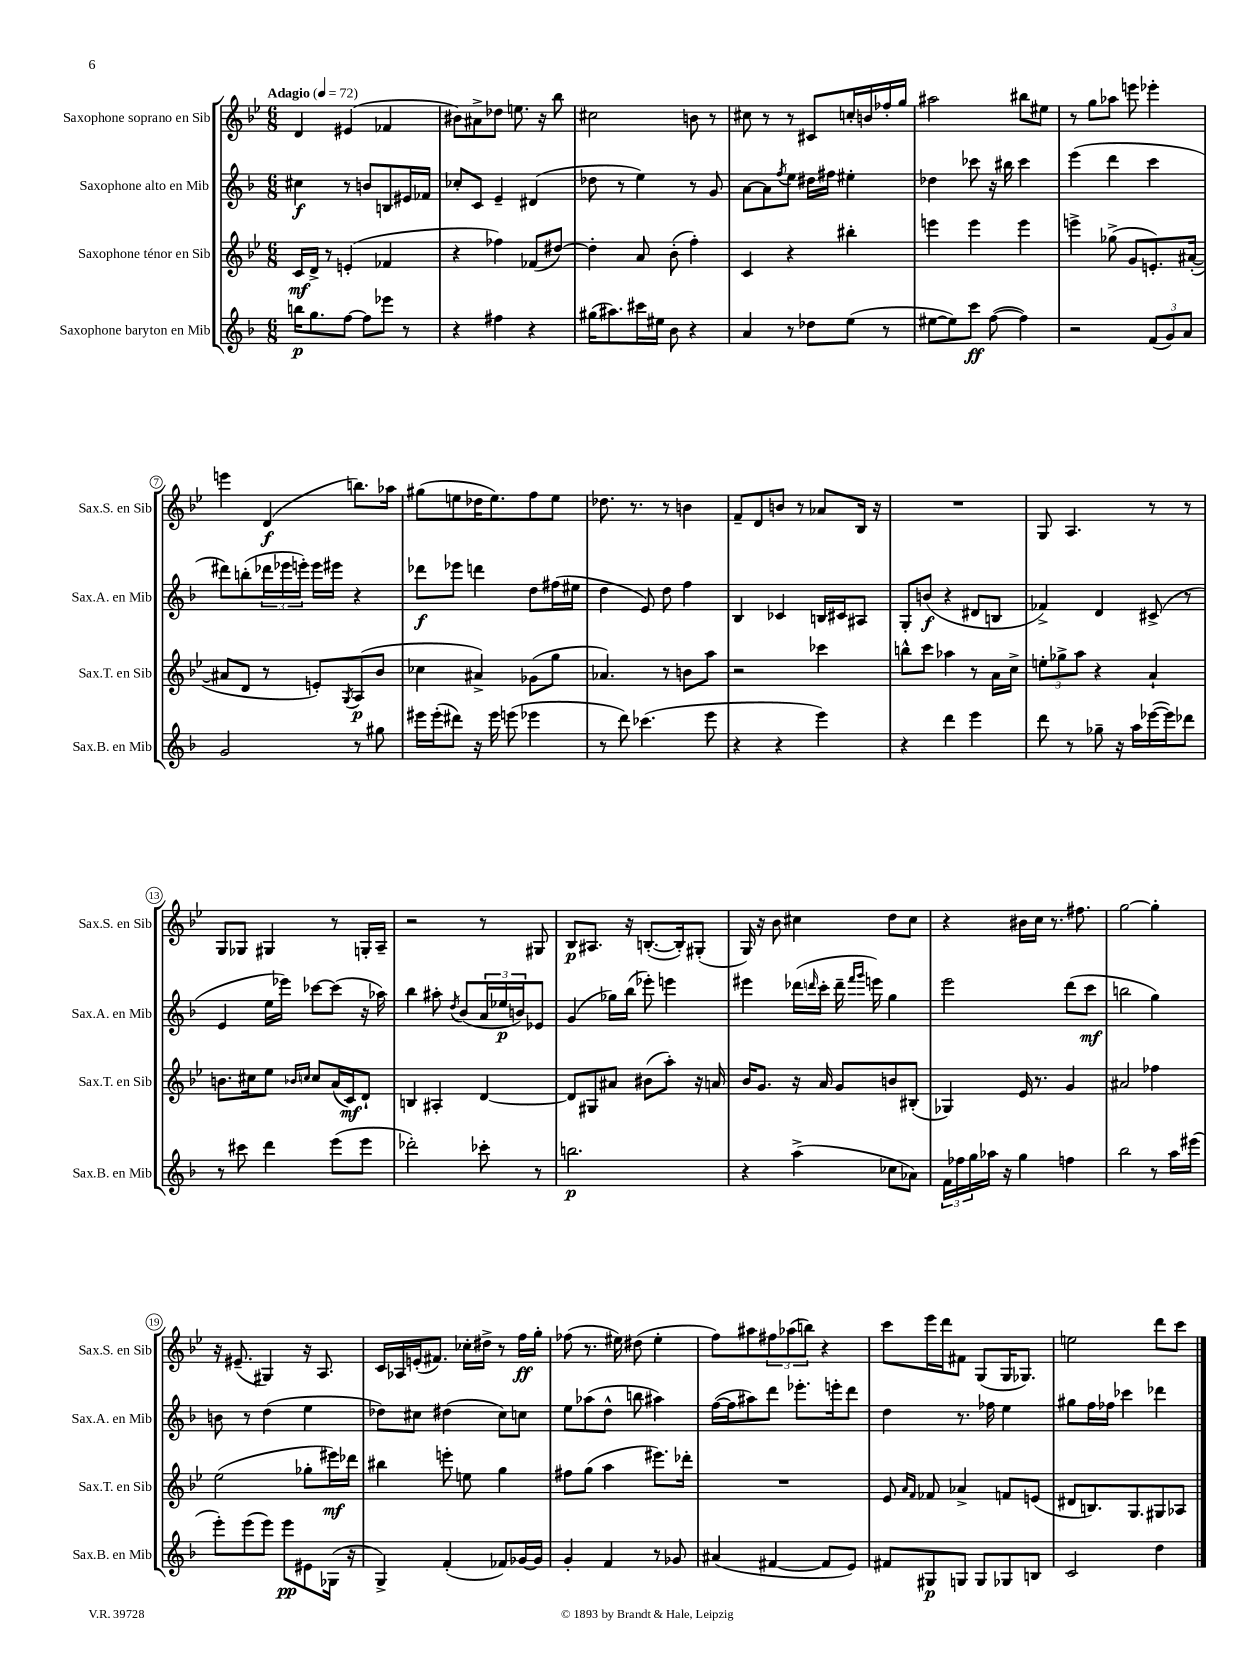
<<
\new StaffGroup <<
\new Staff = "s0" \with { instrumentName = "Saxophone soprano en Sib" shortInstrumentName = "Sax.S. en Sib" } {
    \clef treble \key bes \major \numericTimeSignature \time 6/8 \tempo "Adagio" 4 = 72
    d'4 eis'4( fes'4 |
    bis'8) ais'8-> des''8 e''8. r16 bes''8 |
    cis''2 b'8 r8 |
    cis''8 r8 r8 cis'8 c''16-. b'16 fes''16-. g''16 |
    ais''2 bis''8 eis''8 |
    r8 g''8 aes''8 e'''8 ees'''4-. |
    e'''4 d'4\f( b''8.) aes''16 |
    gis''8( e''8 des''16 e''8.) f''8 e''8 |
    des''8. r8. r8 b'4 |
    f'8-- d'8 b'8 r8 aes'8 bes16 r16 |
    R2. |
    g8 a4. r8 r8 |
    g8 ges8 gis4 r8 g16-. a16-- |
    r2 r8 gis8 |
    bes8\p ais8. r16 b8.~-.( b16-.) gis8-.( |
    g16) r16 bes'8 cis''4 d''8 cis''8 |
    r4 bis'16 c''16 r8. fis''8. |
    g''2~ g''4-. |
    r16 eis'8.--( gis4) r16 a8. |
    c'16 aes16 e'16-.( fis'8.) ces''16-. dis''16-> r8 f''16\ff g''16-. |
    fes''8( r8. eis''16) dis''8( eis''4-. |
    f''8) ais''8 \tuplet 3/2 { fis''8 aes''8( b''8) } r4 |
    c'''8 ees'''16 d'''16 fis'8 g8( g16 ges8.) |
    e''2 d'''8 c'''8 \bar "|." |
}
\new Staff = "s1" \with { instrumentName = "Saxophone alto en Mib" shortInstrumentName = "Sax.A. en Mib" } {
    \clef treble \key f \major \numericTimeSignature \time 6/8
    cis''4\f r8 b'8 b8 eis'16 fes'16 |
    ces''8-. c'8 e'4-- dis'4( |
    des''8 r8 e''4) r8 g'8 |
    a'8~ a'8 \acciaccatura { f''8 } e''8 dis''16 fis''16 eis''4-. |
    des''4 ces'''8 r16 bis''16 ces'''4 |
    e'''4( d'''4 c'''4 |
    dis'''8) b''8-.( \tuplet 3/2 { des'''16 ees'''16 e'''16-.) } e'''16 eis'''16 r4 |
    des'''8\f ees'''8 d'''4 d''8 fis''16( eis''16 |
    d''4 e'8) d''8 f''4 |
    bes4 ces'4 b16 cis'16 ais8 |
    g8-. b'8\f( r4 dis'8 b8 |
    fes'4->) d'4 cis'8->( r8 |
    e'4 e''16 ees'''16) ces'''8~ ces'''8( r16 aes''16) |
    bes''4 ais''8-. \acciaccatura { d''8 } bes'8( \tuplet 3/2 { a'16 ees''16\p b'16) } ees'8 |
    g'4( ges''16) bes''16( ees'''8-.) e'''4 |
    eis'''4 des'''16( \grace { d'''16 } c'''16-. d'''16-- \grace { f'''16 g'''16 } e'''16) g''4 |
    e'''2 d'''8( c'''8\mf |
    b''2 g''4) |
    b'8 r8 d''4( e''4 |
    des''8) cis''8 dis''4( cis''8) c''8 |
    e''8 aes''8( d''8-^ b''8 ais''4) |
    f''16~( f''16 ais''8) d'''8 ees'''8.-. e'''16-. d'''8 |
    d''4 r8. fes''16 e''4 |
    gis''8 f''16 fes''16 ces'''4 des'''4 \bar "|." |
}
\new Staff = "s2" \with { instrumentName = "Saxophone ténor en Sib" shortInstrumentName = "Sax.T. en Sib" } {
    \clef treble \key bes \major \numericTimeSignature \time 6/8
    c'16\mf d'16-> r8 e'4-.( fes'4 |
    r4 fes''4) fes'8( dis''8~) |
    dis''4-. a'8 bes'8-.( f''4-.) |
    c'4 r4 bis''4-. |
    e'''4 e'''4 e'''4 |
    e'''4-> ges''8->( g'8 e'8.-.) ais'16~-.( |
    ais'8 d'8 r8 e'8-.) \acciaccatura { g8 } a8\p( bes'8 |
    ces''4 ais'4->) ges'8( g''8 |
    aes'4.) r8 b'8 a''8 |
    r2 ces'''4 |
    b''8-^ c'''8 aes''4 r8 a'16 c''16-> |
    \tuplet 3/2 { e''8-. ges''8-> a''8 } r4 a'4-! |
    b'8. cis''16 ees''8 \grace { bes'16 c''16 } c''8 a'16( c'16\mf) d'8-! |
    b4 ais4-. d'4~ |
    d'8 gis8 ais'8 bis'8( a''8-.) r16 a'16 |
    bes'16 g'8. r16 a'16 g'8 b'8 bis8-.( |
    ges4) ees'16 r8. g'4 |
    ais'2 fes''4 |
    ees''2( ges''8-. eis'''16\mf) des'''16 |
    bis''4 e'''8-. e''8 g''4 |
    fis''8 g''8( a''4 eis'''8.) des'''16-. |
    R2. |
    ees'8 \grace { a'16 f'16 } fes'8 aes'4-> f'8 e'8( |
    dis'8 b8.) g8. gis8 aes8 \bar "|." |
}
\new Staff = "s3" \with { instrumentName = "Saxophone baryton en Mib" shortInstrumentName = "Sax.B. en Mib" } {
    \clef treble \key f \major \numericTimeSignature \time 6/8
    b''16\p g''8. f''8~ f''8 ees'''8 r8 |
    r4 fis''4 r4 |
    gis''16( ais''8.) cis'''16 eis''16 bes'8 r4 |
    a'4 r8 des''8 e''8( r8 |
    eis''8~ eis''8) c'''8\ff f''8~( f''4) |
    r2 \tuplet 3/2 { f'8( g'8) a'8 } |
    g'2 r8 gis''8 |
    eis'''16 eis'''16-.( dis'''8) r16 eis'''16 e'''8( ees'''4 |
    r8 d'''8) ces'''4.( e'''8 |
    r4 r4 e'''4) |
    r4 d'''4 e'''4 |
    d'''8 r8 ges''8-- r16 a''16 ees'''16~( ees'''16) des'''8 |
    r8 cis'''8 d'''4 e'''8( e'''8 |
    des'''2-.) ces'''8-. r8 |
    b''2.\p |
    r4 a''4->( ces''8 aes'8) |
    \tuplet 3/2 { f'16 fes''16 g''16 } aes''16 r16 g''4 f''4 |
    bes''2 r8 a''16 eis'''16( |
    e'''8-.) e'''8( e'''8) e'''8\pp eis'8 ges16( r16 |
    g4->) f'4-.( fes'8) ges'16~ ges'16 |
    g'4-. f'4 r8 ges'8 |
    ais'4( fis'4~ fis'8 e'8) |
    fis'8 gis8\p g8 g8 ges8 b8 |
    c'2 d''4 \bar "|." |
}
>>
>>
\layout { \context { \Score \override BarNumber.stencil = #(make-stencil-circler 0.1 0.3 ly:text-interface::print) } }
